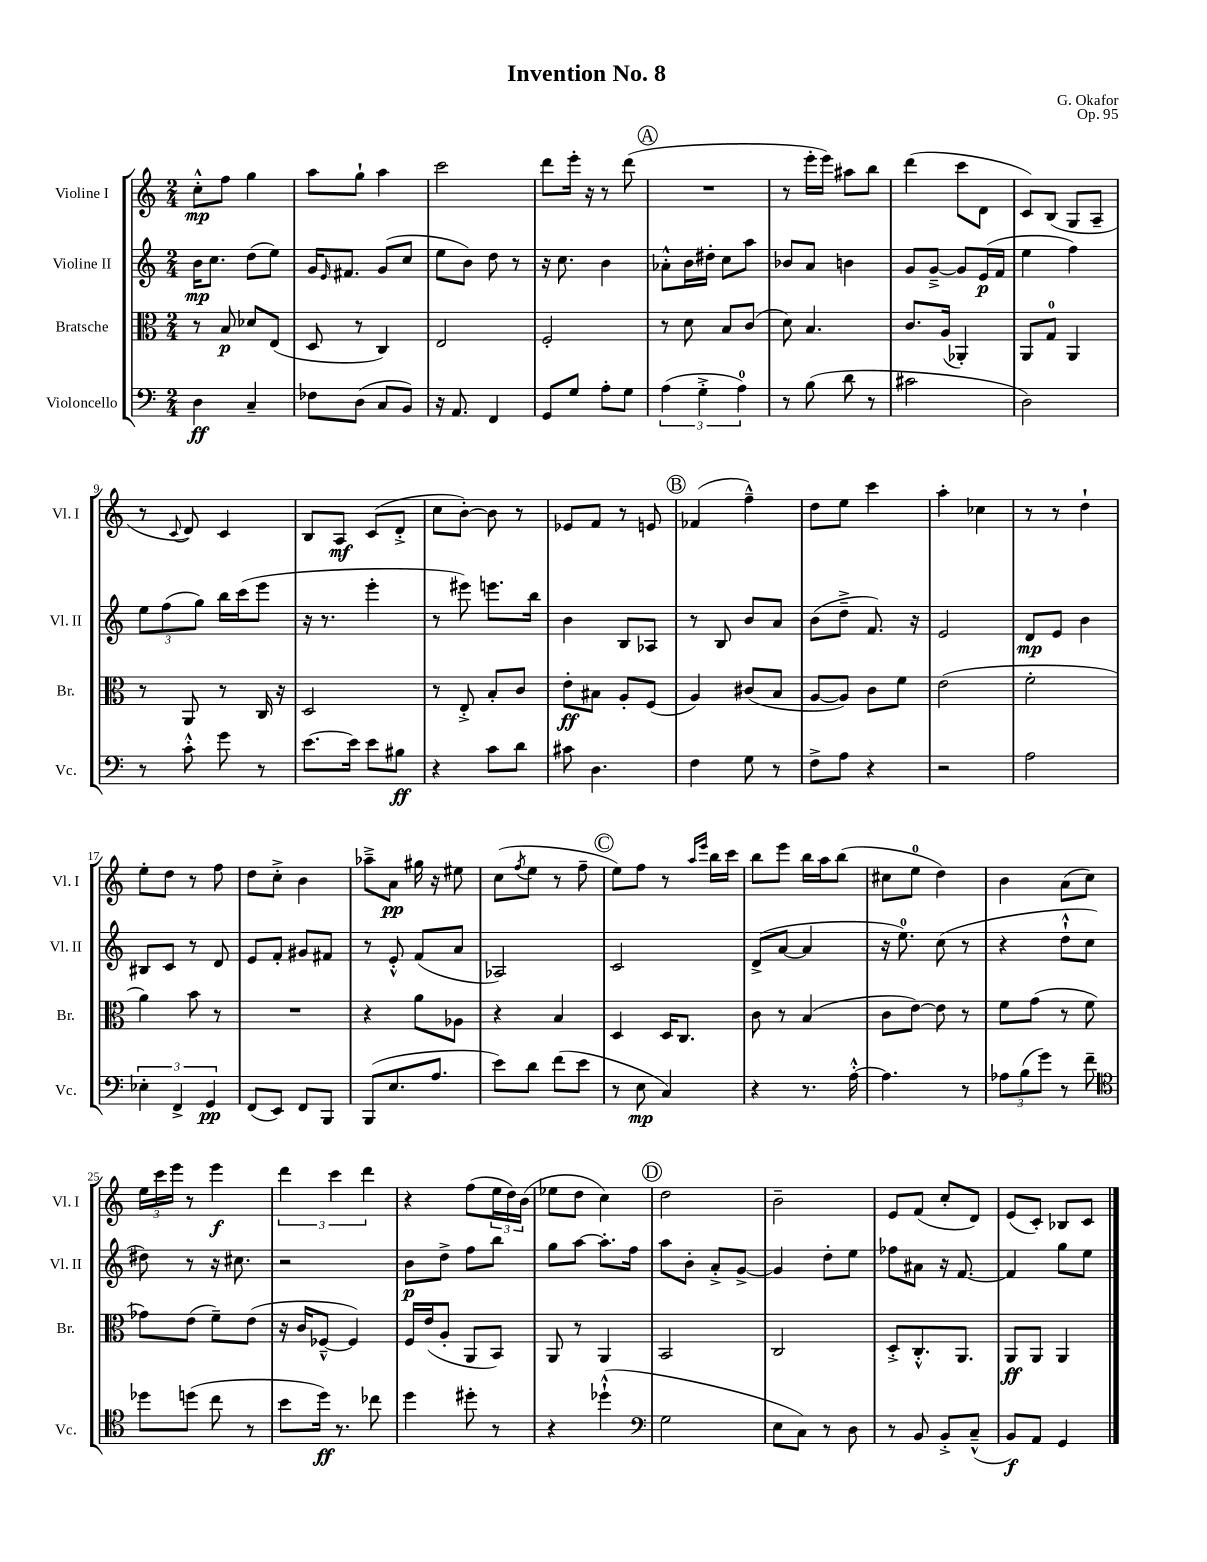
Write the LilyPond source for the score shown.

\header { title = "Invention No. 8" composer = "G. Okafor" opus = "Op. 95" }
<<
\new StaffGroup <<
\new Staff = "s0" \with { instrumentName = "Violine I" shortInstrumentName = "Vl. I" } {
    \clef treble \key c \major \numericTimeSignature \time 2/4
    c''8-.-^\mp f''8 g''4 |
    a''8 g''8-! a''4 |
    c'''2 |
    d'''8 e'''16-. r16 r8 d'''8( |
    \mark \markup { \circle "A" } R2 |
    r8 e'''16-. e'''16) ais''8 b''8 |
    d'''4( c'''8 d'8 |
    c'8) b8( g8 a8-- |
    r8 \appoggiatura { c'8 } d'8) c'4 |
    b8 a8\mf c'8( d'8-.-> |
    c''8 b'8~-.) b'8 r8 |
    ees'8 f'8 r8 e'8 |
    \mark \markup { \circle "B" } fes'4( f''4---^) |
    d''8 e''8 c'''4 |
    a''4-. ces''4 |
    r8 r8 d''4-! |
    e''8-. d''8 r8 f''8 |
    d''8 c''8-.-> b'4 |
    aes''8---> a'8\pp gis''16 r16 eis''8 |
    c''8( \acciaccatura { f''8 } e''8 r8 f''8-- |
    \mark \markup { \circle "C" } e''8) f''8 r8 \grace { a''16 e'''16 } b''16 c'''16 |
    b''8 e'''8 b''16 a''16 b''8( |
    cis''8 e''8-0 d''4) |
    b'4 a'8( c''8) |
    \tuplet 3/2 { e''16 c'''16 e'''16 } r8 e'''4\f |
    \tuplet 3/2 { d'''4 c'''4 d'''4 } |
    r4 f''8( \tuplet 3/2 { e''16 d''16) b'16( } |
    ees''8 d''8 c''4) |
    \mark \markup { \circle "D" } d''2 |
    b'2-- |
    e'8 f'8( c''8-. d'8) |
    e'8( c'8-.) bes8 c'8 \bar "|." |
}
\new Staff = "s1" \with { instrumentName = "Violine II" shortInstrumentName = "Vl. II" } {
    \clef treble \key c \major \numericTimeSignature \time 2/4
    b'16\mp c''8. d''8( e''8) |
    g'16 \grace { e'16 } fis'8. g'8( c''8 |
    e''8 b'8) d''8 r8 |
    r16 c''8. b'4 |
    \mark \markup { \circle "A" } aes'8-.-^ b'16 dis''16-. c''8 a''8 |
    bes'8 a'8 b'4 |
    g'8 g'8~---> g'8 e'16\p( f'16 |
    e''4 f''4) |
    \tuplet 3/2 { e''8 f''8( g''8) } b''16 c'''16( e'''8 |
    r16 r8. e'''4-. |
    r8 eis'''8) e'''8. b''16 |
    b'4 b8 aes8 |
    \mark \markup { \circle "B" } r8 b8 b'8 a'8 |
    b'8( d''8---> f'8.) r16 |
    e'2 |
    d'8\mp e'8 b'4 |
    bis8 c'8 r8 d'8 |
    e'8 f'8-. gis'8 fis'8 |
    r8 e'8-.-^ f'8( a'8 |
    aes2) |
    \mark \markup { \circle "C" } c'2 |
    d'8->( a'8~ a'4 |
    r16 e''8.-0) c''8( r8 |
    r4 d''8-!-^ c''8 |
    dis''8) r8 r16 cis''8. |
    r2 |
    b'8\p d''8-> f''8 b''8 |
    g''8 a''8~ a''8.-. f''16 |
    \mark \markup { \circle "D" } a''8 b'8-. a'8-.-> g'8~-> |
    g'4 d''8-. e''8 |
    fes''8 ais'8 r16 f'8.~ |
    f'4 g''8 e''8 \bar "|." |
}
\new Staff = "s2" \with { instrumentName = "Bratsche" shortInstrumentName = "Br." } {
    \clef alto \key c \major \numericTimeSignature \time 2/4
    r8 b8\p des'8 e8( |
    d8 r8 c4) |
    e2 |
    f2-. |
    \mark \markup { \circle "A" } r8 d'8 b8 c'8( |
    d'8) b4. |
    c'8. a16( aes,4-.) |
    a,8 g8-0 a,4 |
    r8 a,8 r8 c16 r16 |
    d2 |
    r8 e8-.-> b8-. c'8 |
    e'8-.\ff bis8 a8-. f8( |
    \mark \markup { \circle "B" } a4) cis'8( b8 |
    a8~ a8) c'8 f'8 |
    e'2( |
    f'2-. |
    a'4) b'8 r8 |
    R2 |
    r4 a'8 aes8 |
    r4 b4 |
    \mark \markup { \circle "C" } d4 d16 c8. |
    c'8 r8 b4( |
    c'8 e'8~) e'8 r8 |
    f'8 g'8( r8 f'8 |
    ges'8) e'8( f'8--) e'8( |
    r16 c'16 fes8~---^ fes4) |
    f16 e'16( a8-. a,8 b,8) |
    a,8 r8 a,4 |
    \mark \markup { \circle "D" } b,2 |
    c2 |
    d8-.-> c8.-.-^ a,8. |
    a,8\ff a,8 a,4 \bar "|." |
}
\new Staff = "s3" \with { instrumentName = "Violoncello" shortInstrumentName = "Vc." } {
    \clef bass \key c \major \numericTimeSignature \time 2/4
    d4\ff c4-- |
    fes8 d8( c8 b,8) |
    r16 a,8. f,4 |
    g,8 g8 a8-. g8 |
    \mark \markup { \circle "A" } \tuplet 3/2 { a4( g4-.-> a4-0) } |
    r8 b8( d'8 r8 |
    cis'2 |
    d2) |
    r8 c'8-.-^ g'8 r8 |
    e'8.~ e'16 e'8 bis8\ff |
    r4 c'8 d'8 |
    cis'8 d4. |
    \mark \markup { \circle "B" } f4 g8 r8 |
    f8-> a8 r4 |
    r2 |
    a2 |
    \tuplet 3/2 { ees4-. f,4-> g,4\pp } |
    f,8( e,8) f,8 b,,8 |
    b,,8( e8. a8. |
    e'8) d'8 f'8( e'8 |
    \mark \markup { \circle "C" } r8 e8\mp c4) |
    r4 r8. a16~-.-^ |
    a4. r8 |
    \tuplet 3/2 { aes8 b8( g'8) } r8 f'8-- |
    \clef tenor des''8 d''8( c''8 r8 |
    b'8 d''16\ff) r8. ces''8 |
    d''4 dis''8-. r8 |
    r4 des''4-!-^( |
    \mark \markup { \circle "D" } \clef bass g2 |
    e8 c8) r8 d8 |
    r8 b,8 b,8-.-> c8---^( |
    b,8\f) a,8 g,4 \bar "|." |
}
>>
>>
